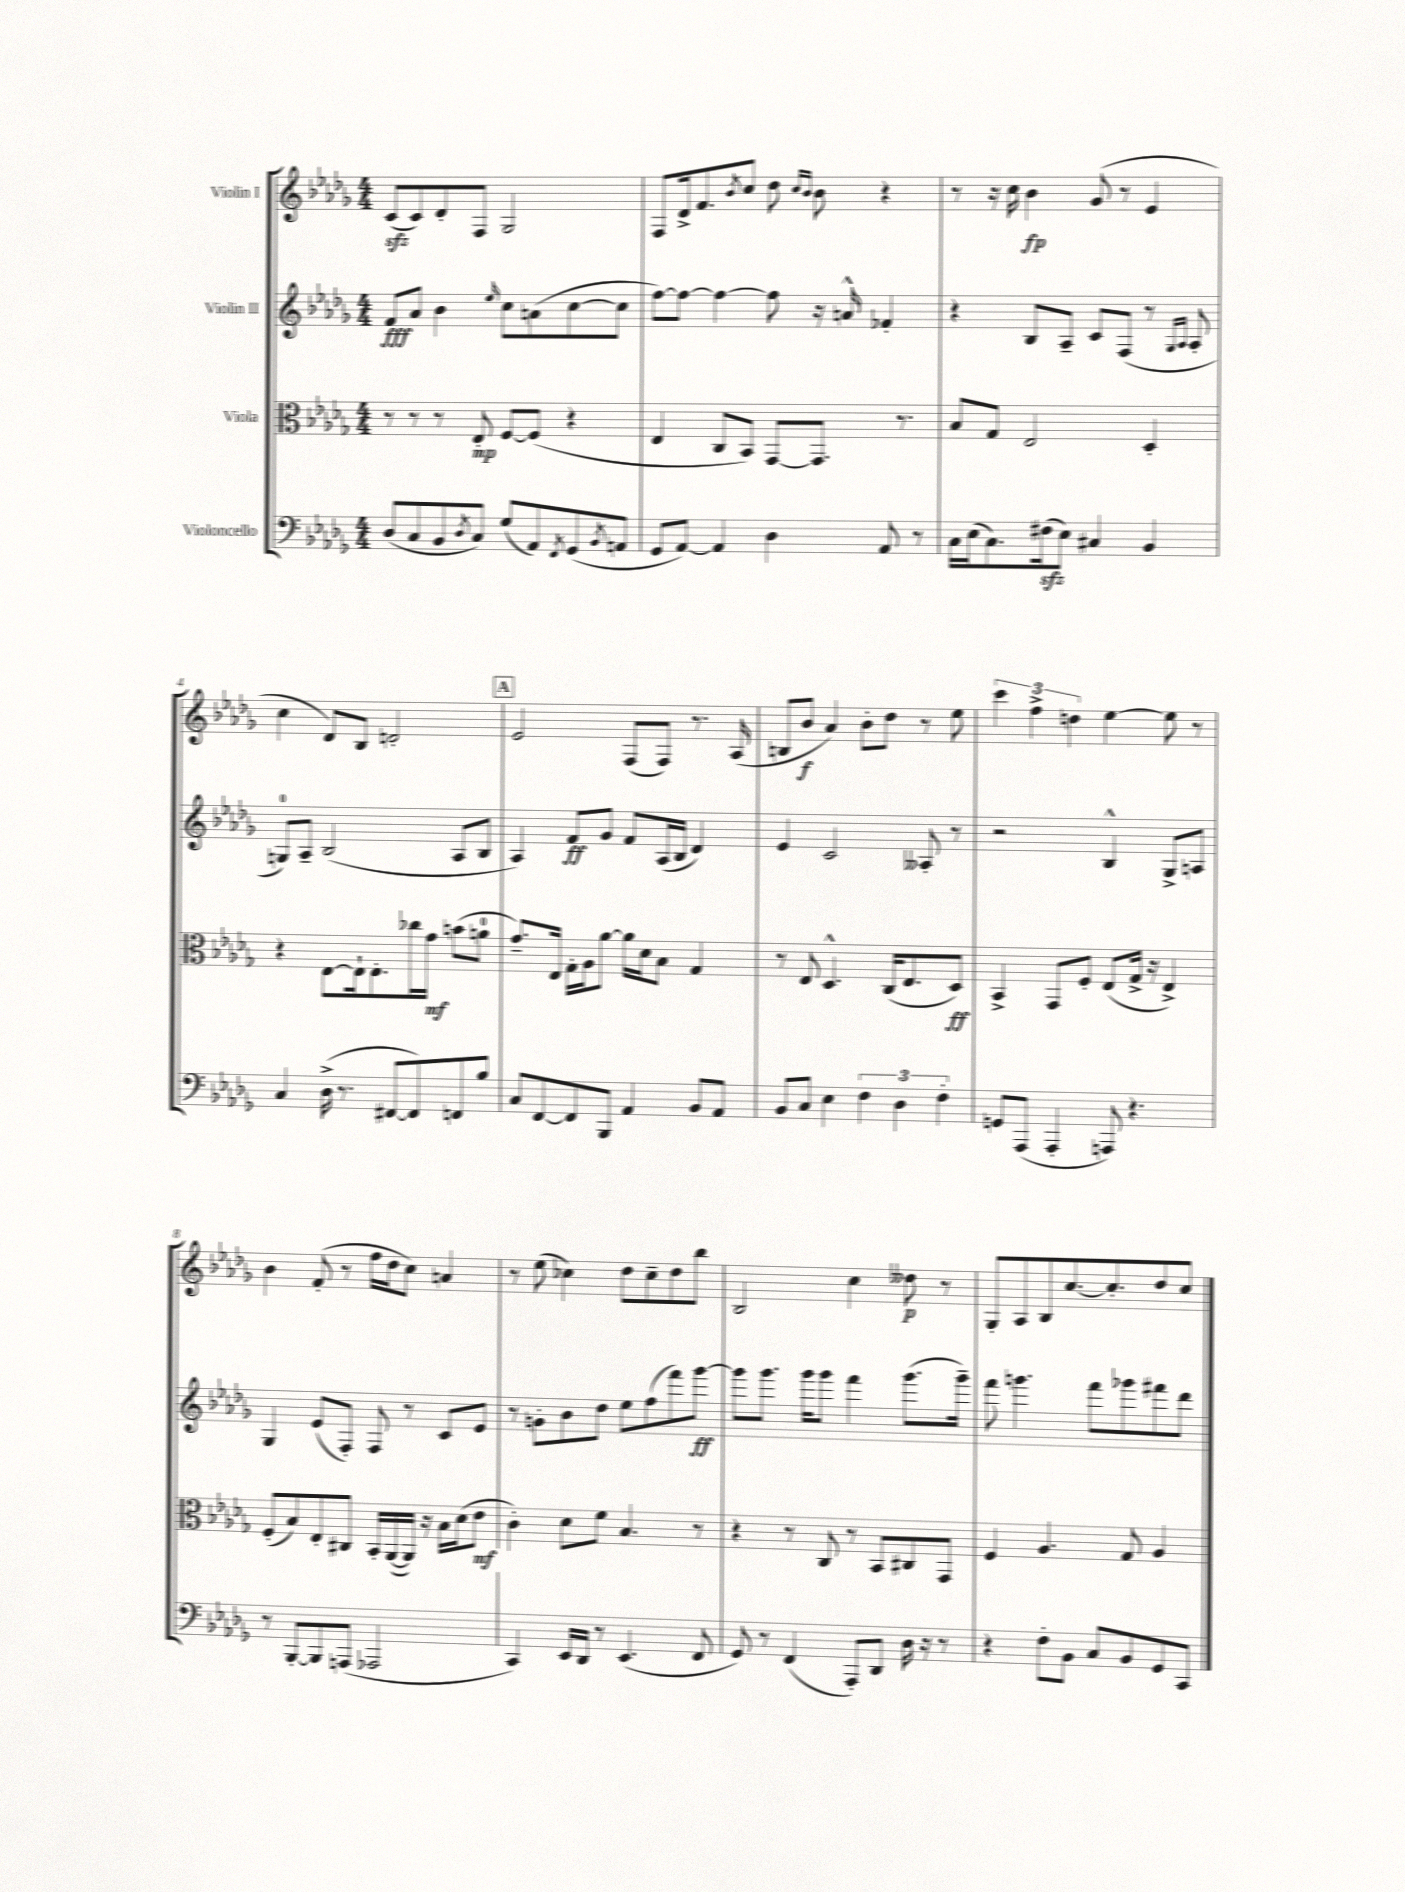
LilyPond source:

<<
\new StaffGroup <<
\new Staff = "s0" \with { instrumentName = "Violin I" } {
    \clef treble \key des \major \numericTimeSignature \time 4/4
    c'8\sfz( c'8) des'8-. f8 ges2 |
    f8 des'16-> f'8. \acciaccatura { bes'8 } c''8 des''8 \grace { c''16 bes'16 } bes'8 r4 |
    r8 r16 c''16 bes'4\fp ges'8( r8 ees'4 |
    c''4 des'8) bes8 d'2-. |
    \mark \markup { \box "A" } ees'2 f8( f8) r8. aes16( |
    b8 bes'8\f aes'4) bes'8-. des''8 r8 ees''8 |
    \tuplet 3/2 { c'''4 f''4-> d''4 } ees''4~ ees''8 r8 |
    bes'4 f'8-.( r8 f''16 des''16 c''8) a'4 |
    r8 ees''8( ces''4) des''8 ces''8-- des''8 bes''8 |
    bes2 c''4 deses''8\p r8 |
    ges8-. aes8 bes8 c''8.~ c''8.-. des''8 c''8 \bar "|." |
}
\new Staff = "s1" \with { instrumentName = "Violin II" } {
    \clef treble \key des \major \numericTimeSignature \time 4/4
    f'8\fff aes'8 bes'4 \grace { ees''16 } c''8 a'8( c''8~ c''8 |
    f''8~) f''8~ f''4~ f''8 r16 a'16-^ fes'4-. |
    r4 bes8 aes8-- c'8 f8( r8 \grace { ges16 aes16 } aes8-. |
    g8-0) aes8-- bes2( aes8 bes8 |
    \mark \markup { \box "A" } aes4) f'8\ff ges'8 f'8 aes16( bes16 des'4) |
    ees'4 c'2 aeses8-. r8 |
    r2 bes4-^ ges8-> a8 |
    ges4 ees'8( f8-.) f8 r8 c'8 ees'8 |
    r8 g'8-. bes'8 des''8 ees''8 f''8( f'''8) ges'''8~\ff |
    ges'''8 ges'''8. ges'''16 ges'''8 f'''4 ges'''8.( ges'''16--) |
    f'''8 g'''4. f'''8 ges'''8 fis'''8 des'''8 \bar "|." |
}
\new Staff = "s2" \with { instrumentName = "Viola" } {
    \clef alto \key des \major \numericTimeSignature \time 4/4
    r8 r8 r8 ees8-.\mp f8~ f8( r4 |
    ees4 c8 bes,8) ges,8~ ges,8. r8. |
    bes8 ges8 ees2 des4-. |
    r4 ees8~ ees16-! ees8.-. ces''16 ges'16\mf b'8( a'8-0 |
    \mark \markup { \box "A" } ges'8.--) ees16 ges16-. aes16 aes'8~ aes'16 des'16 bes8 ges4 |
    r8 ees8 des4.-^ c16( ees8. des8\ff) |
    bes,4-> ges,8 f8-. ees8( ges16-> r16 ees4->) |
    f8-.( bes8) ees8-. cis8 bes,16-. aes,16~( aes,16) r16 bes16 des'16( ees'8\mf |
    c'4-.) des'8 f'8 bes4. r8 |
    r4 r8 c8 r8 bes,8 cis8 ges,8 |
    f4 aes4. ges8 aes4 \bar "|." |
}
\new Staff = "s3" \with { instrumentName = "Violoncello" } {
    \clef bass \key des \major \numericTimeSignature \time 4/4
    des8( c8 bes,8 \acciaccatura { des8 } c8) ges8( aes,8) \acciaccatura { f,8 } ges,8( \acciaccatura { bes,8 } a,8 |
    ges,8 aes,8~) aes,4 des4 aes,8 r8 |
    c16 ees16( c8.) fis16\sfz( ees8) cis4 bes,4 |
    c4 des16->( r8. fis,8~ fis,8) f,8 bes8 |
    \mark \markup { \box "A" } c8 f,8~ f,8 bes,,8 aes,4 bes,8 aes,8 |
    bes,8 c8 ees4 \tuplet 3/2 { f4 des4 f4-. } |
    g,8 aes,,8( aes,,4-. a,,8) r4. |
    r8 bes,,8~-. bes,,8 a,,8( aes,,2 |
    c,4) ees,16 des,16 r8 ees,4.( f,8 |
    ges,8) r8 f,4( aes,,8-.) des,8 des16 r16 r8 |
    r4 f8-. bes,8 c8 bes,8 ges,8 c,8 \bar "|." |
}
>>
>>
